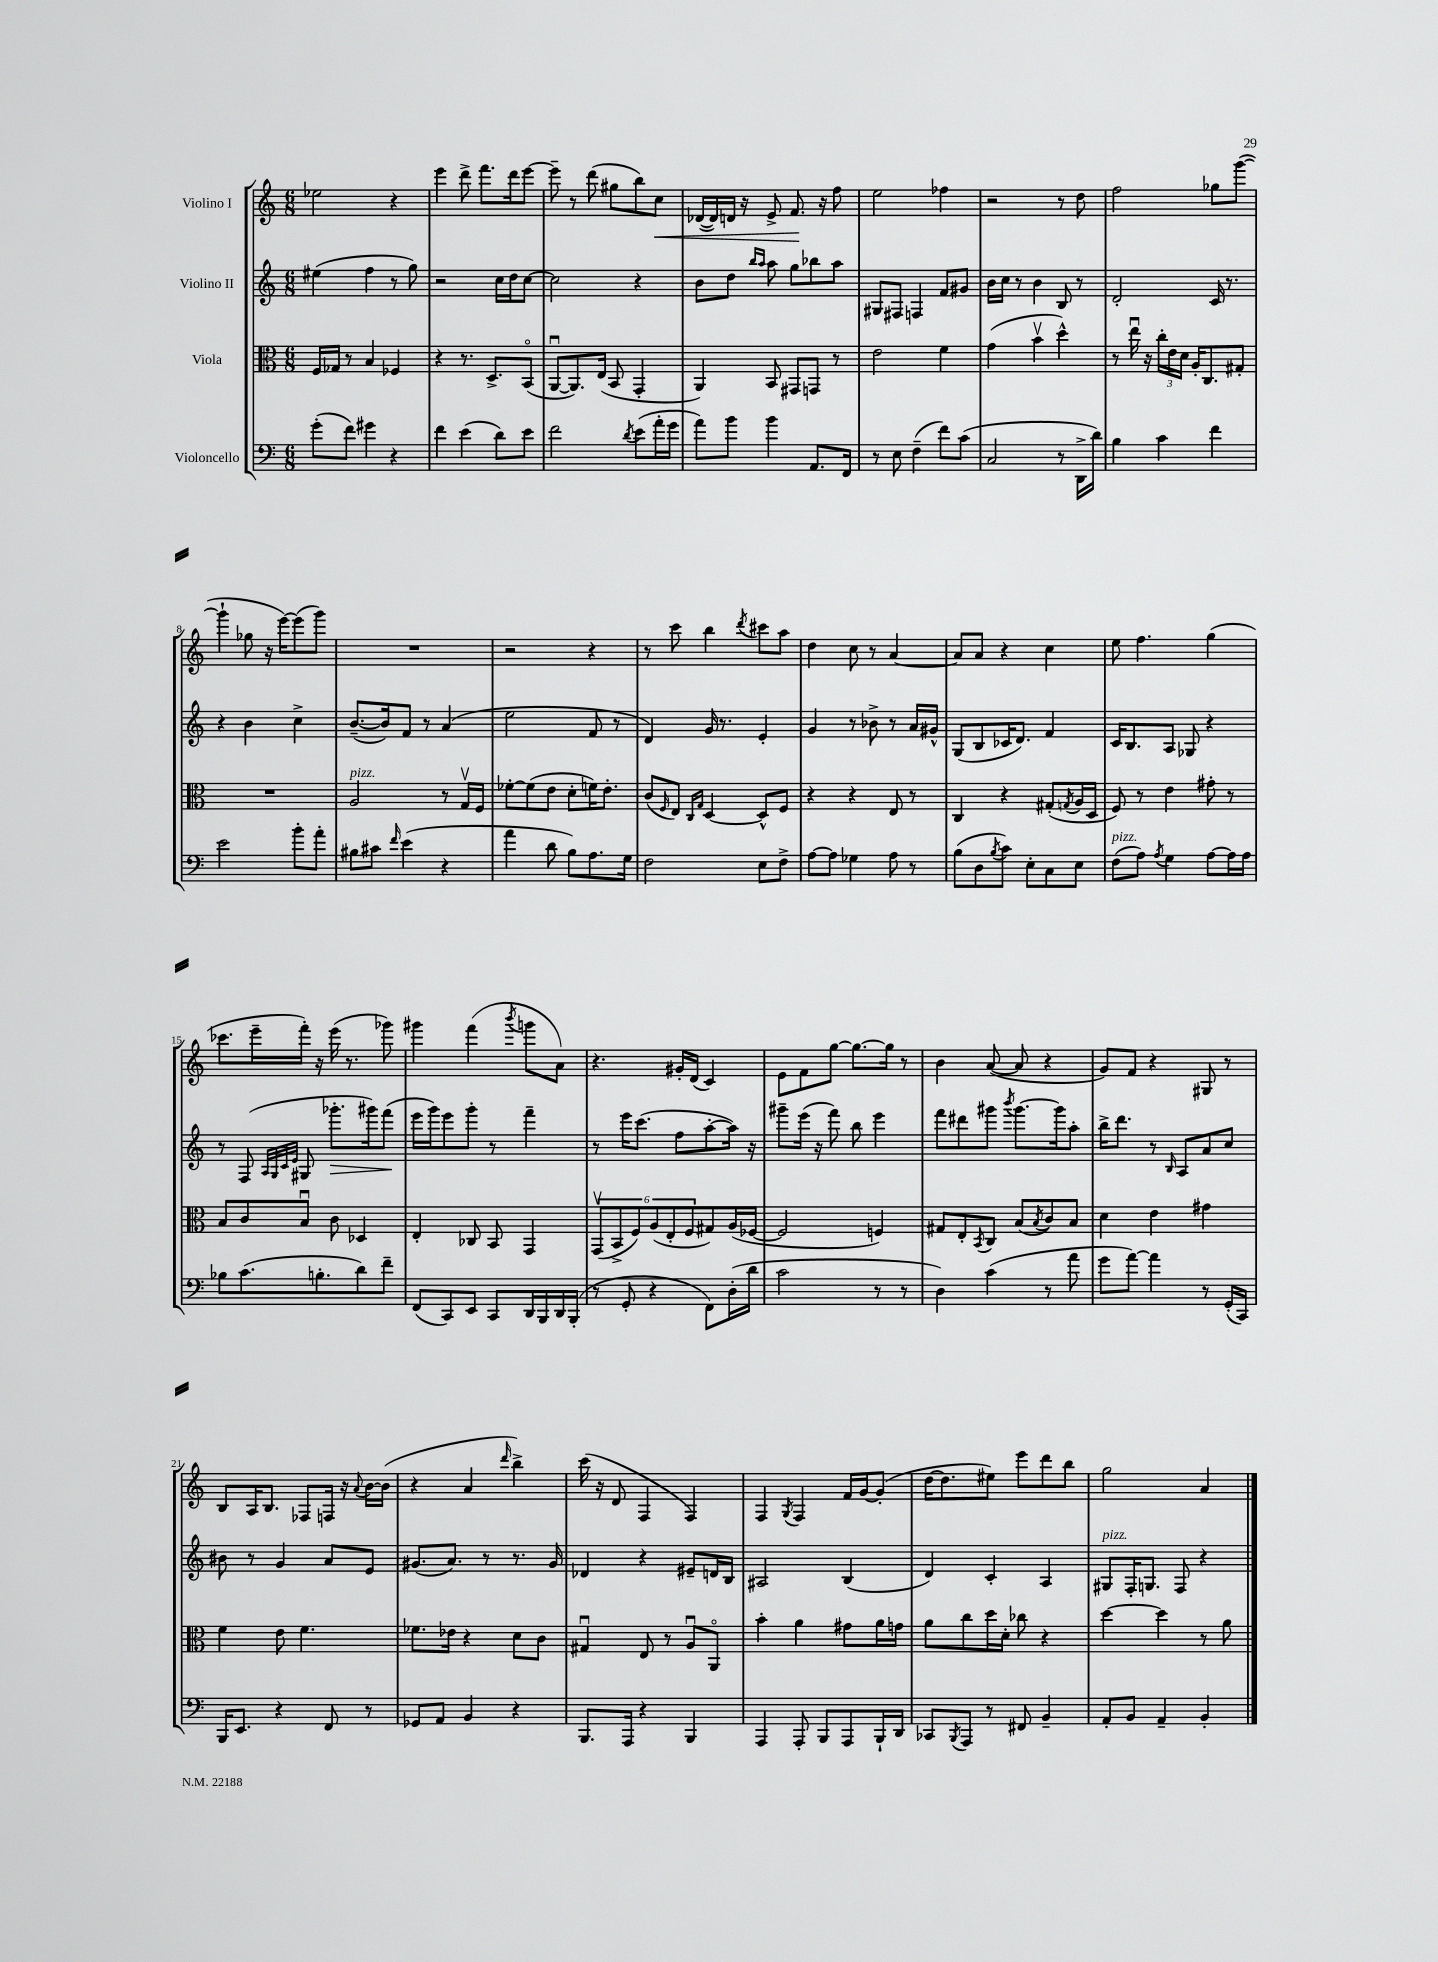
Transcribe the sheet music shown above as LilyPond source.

<<
\new StaffGroup <<
\new Staff = "s0" \with { instrumentName = "Violino I" } {
    \clef treble \key c \major \numericTimeSignature \time 6/8
    ees''2 r4 |
    e'''4 d'''8-> f'''8. d'''16 e'''8~ |
    e'''8-- r8 d'''8( gis''8 b''8) c''8\< |
    des'16~( des'16) d'16 r16 e'8-> f'8.\! r16 f''8 |
    e''2 fes''4 |
    r2 r8 d''8 |
    f''2 ges''8 g'''8~( |
    g'''4-! ges''8 r16 e'''16~) e'''8( g'''8) |
    R2. |
    r2 r4 |
    r8 c'''8 b''4 \acciaccatura { d'''8 } cis'''8 a''8 |
    d''4 c''8 r8 a'4~ |
    a'8 a'8 r4 c''4 |
    e''8 f''4. g''4( |
    ces'''8. e'''16-- f'''16-.) r16 e'''16( r8. ges'''8) |
    gis'''4 f'''4( \acciaccatura { b'''8 } g'''8 a'8) |
    r4. gis'16-. d'16( c'4) |
    e'8 f'8 g''8~ g''8.~ g''16 r8 |
    b'4 a'8~( a'8 r4 |
    g'8) f'8 r4 gis8 r8 |
    b8 a16 b8. fes8 f16 r16 \appoggiatura { a'8 } b'16~ b'16( |
    r4 a'4 \grace { d'''16 } b''4->) |
    c'''16( r16 d'8 f4 f4) |
    f4 \acciaccatura { g8 } f4 f'16 g'16~ g'8-.( |
    d''16~ d''8. eis''8) e'''8 d'''8 b''8 |
    g''2 a'4 \bar "|." |
}
\new Staff = "s1" \with { instrumentName = "Violino II" } {
    \clef treble \key c \major \numericTimeSignature \time 6/8
    eis''4( f''4 r8 g''8) |
    r2 c''16 d''16 c''8~ |
    c''2 r4 |
    b'8 d''8 \grace { b''16 a''16 } a''8 g''8 bes''8 a''8 |
    gis8 fis8 f4 f'8 gis'8 |
    b'16 c''16 r8 b'4 b8 r8 |
    d'2-. c'16 r8. |
    r4 b'4 c''4-> |
    b'8.~--( b'16) f'8 r8 a'4( |
    e''2 f'8 r8 |
    d'4) g'16 r8. e'4-. |
    g'4 r8 bes'8-> r8 a'16 gis'16-^ |
    g8( b8 ces'16 d'8.) f'4 |
    c'16 b8. a8 ges8 r4 |
    r8 f8( \grace { a32 g32 c'32 e'32 } gis8 ges'''8.-.\> gis'''16) f'''8\!( |
    e'''16 g'''16) e'''8 g'''8-. r8 f'''4-- |
    r8 e'''16 c'''8.( f''8 a''8~-. a''16) r16 |
    gis'''8-- e'''16( r16 f'''8) b''8 e'''4 |
    f'''8 dis'''8 gis'''8 \acciaccatura { b'''8 } gis'''8.~ gis'''16 a''8-. |
    b''16-> d'''8. r8 \grace { b16 } a8 a'8 c''8 |
    bis'8 r8 g'4 a'8 e'8 |
    gis'8.( a'8.) r8 r8. gis'16 |
    des'4 r4 eis'8-- d'16 b16 |
    ais2 b4( |
    d'4) c'4-. a4 |
    gis8^\markup { \italic "pizz." } f16-. g8. f8 r4 \bar "|." |
}
\new Staff = "s2" \with { instrumentName = "Viola" } {
    \clef alto \key c \major \numericTimeSignature \time 6/8
    f16 ges16 r8 b4 fes4 |
    r4 r8. d8.-> b,8\flageolet( |
    a,8~\downbow a,8.) e16( b,8 g,4-. |
    a,4) b,8 gis,8 g,8 r8 |
    e'2 f'4 |
    g'4( b'4\upbow d''4-^) |
    r8 e''16\downbow r16 \tuplet 3/2 { c''16-. e'16 d'16 } a16-. c8. gis8-. |
    R2. |
    a2^\markup { \italic "pizz." } r8 g16\upbow f16 |
    fes'8~-. fes'8( e'8 d'8-. f'16) e'8.-. |
    c'8( \grace { f16 } e8) \grace { c16 g16 } d4~ d8-^ f8 |
    r4 r4 e8 r8 |
    c4 r4 gis8-.( \acciaccatura { g8 } a16 d16 |
    f8) r8 e'4 gis'8-. r8 |
    b8 c'8 b8\downbow c'8 des4 |
    e4-. ces8 b,8 g,4 |
    \tuplet 6/4 { g,8\upbow( b,8-> f8) a8( e8-. f8 } gis8) a16( fes16~ |
    fes2 f4) |
    gis8 e8-. \acciaccatura { b,8 } c8 b8( \acciaccatura { b8 } c'8) b8 |
    d'4 e'4 gis'4 |
    f'4 e'8 f'4. |
    fes'8. ees'16 r4 d'8 c'8 |
    gis4\downbow e8 r8 a8\downbow a,8\flageolet |
    b'4-. a'4 gis'8 a'16 g'16 |
    a'8 c''8 d''16 d'16-. ces''8 r4 |
    d''4~ d''4 r8 a'8 \bar "|." |
}
\new Staff = "s3" \with { instrumentName = "Violoncello" } {
    \clef bass \key c \major \numericTimeSignature \time 6/8
    g'8-.( f'8) gis'4 r4 |
    f'4 e'4( d'8) e'8 |
    f'2 \acciaccatura { d'8 } e'8( a'16-. g'16 |
    a'8) b'8 b'4 a,8. f,16 |
    r8 e8 f4--( f'8) c'8( |
    c2 r8 d,16-> d'16) |
    b4 c'4 f'4 |
    e'2 b'8-. a'8-. |
    bis8 cis'8 \grace { f'16 } e'4( r4 |
    a'4 d'8 b8) a8. g16 |
    f2 e8 f8-> |
    a8~ a8 ges4 a8 r8 |
    b8( d8 \acciaccatura { b8 } c'8) e8-. c8 e8 |
    f8^\markup { \italic "pizz." }( a8) \acciaccatura { a8 } g4 a8~ a16 a16 |
    bes8 c'8.( b8.-. d'8) f'8-- |
    f,8( c,8) e,8 c,8 d,16 b,,16 d,16 b,,16-.( |
    r8 g,8-. r4 f,8) d16-.( d'16 |
    c'2 r8 r8 |
    d4) c'4( r8 a'8 |
    g'8 a'8~) a'4 r8 g,16-.( c,16) |
    b,,16 e,8. r4 f,8 r8 |
    ges,8 a,8 b,4 r4 |
    b,,8. a,,16 r4 b,,4 |
    a,,4 a,,8-. b,,8 a,,8 b,,16-! d,16 |
    ces,8 \acciaccatura { b,,8 } a,,8 r8 fis,8 b,4-- |
    a,8-. b,8 a,4-- b,4-. \bar "|." |
}
>>
>>
